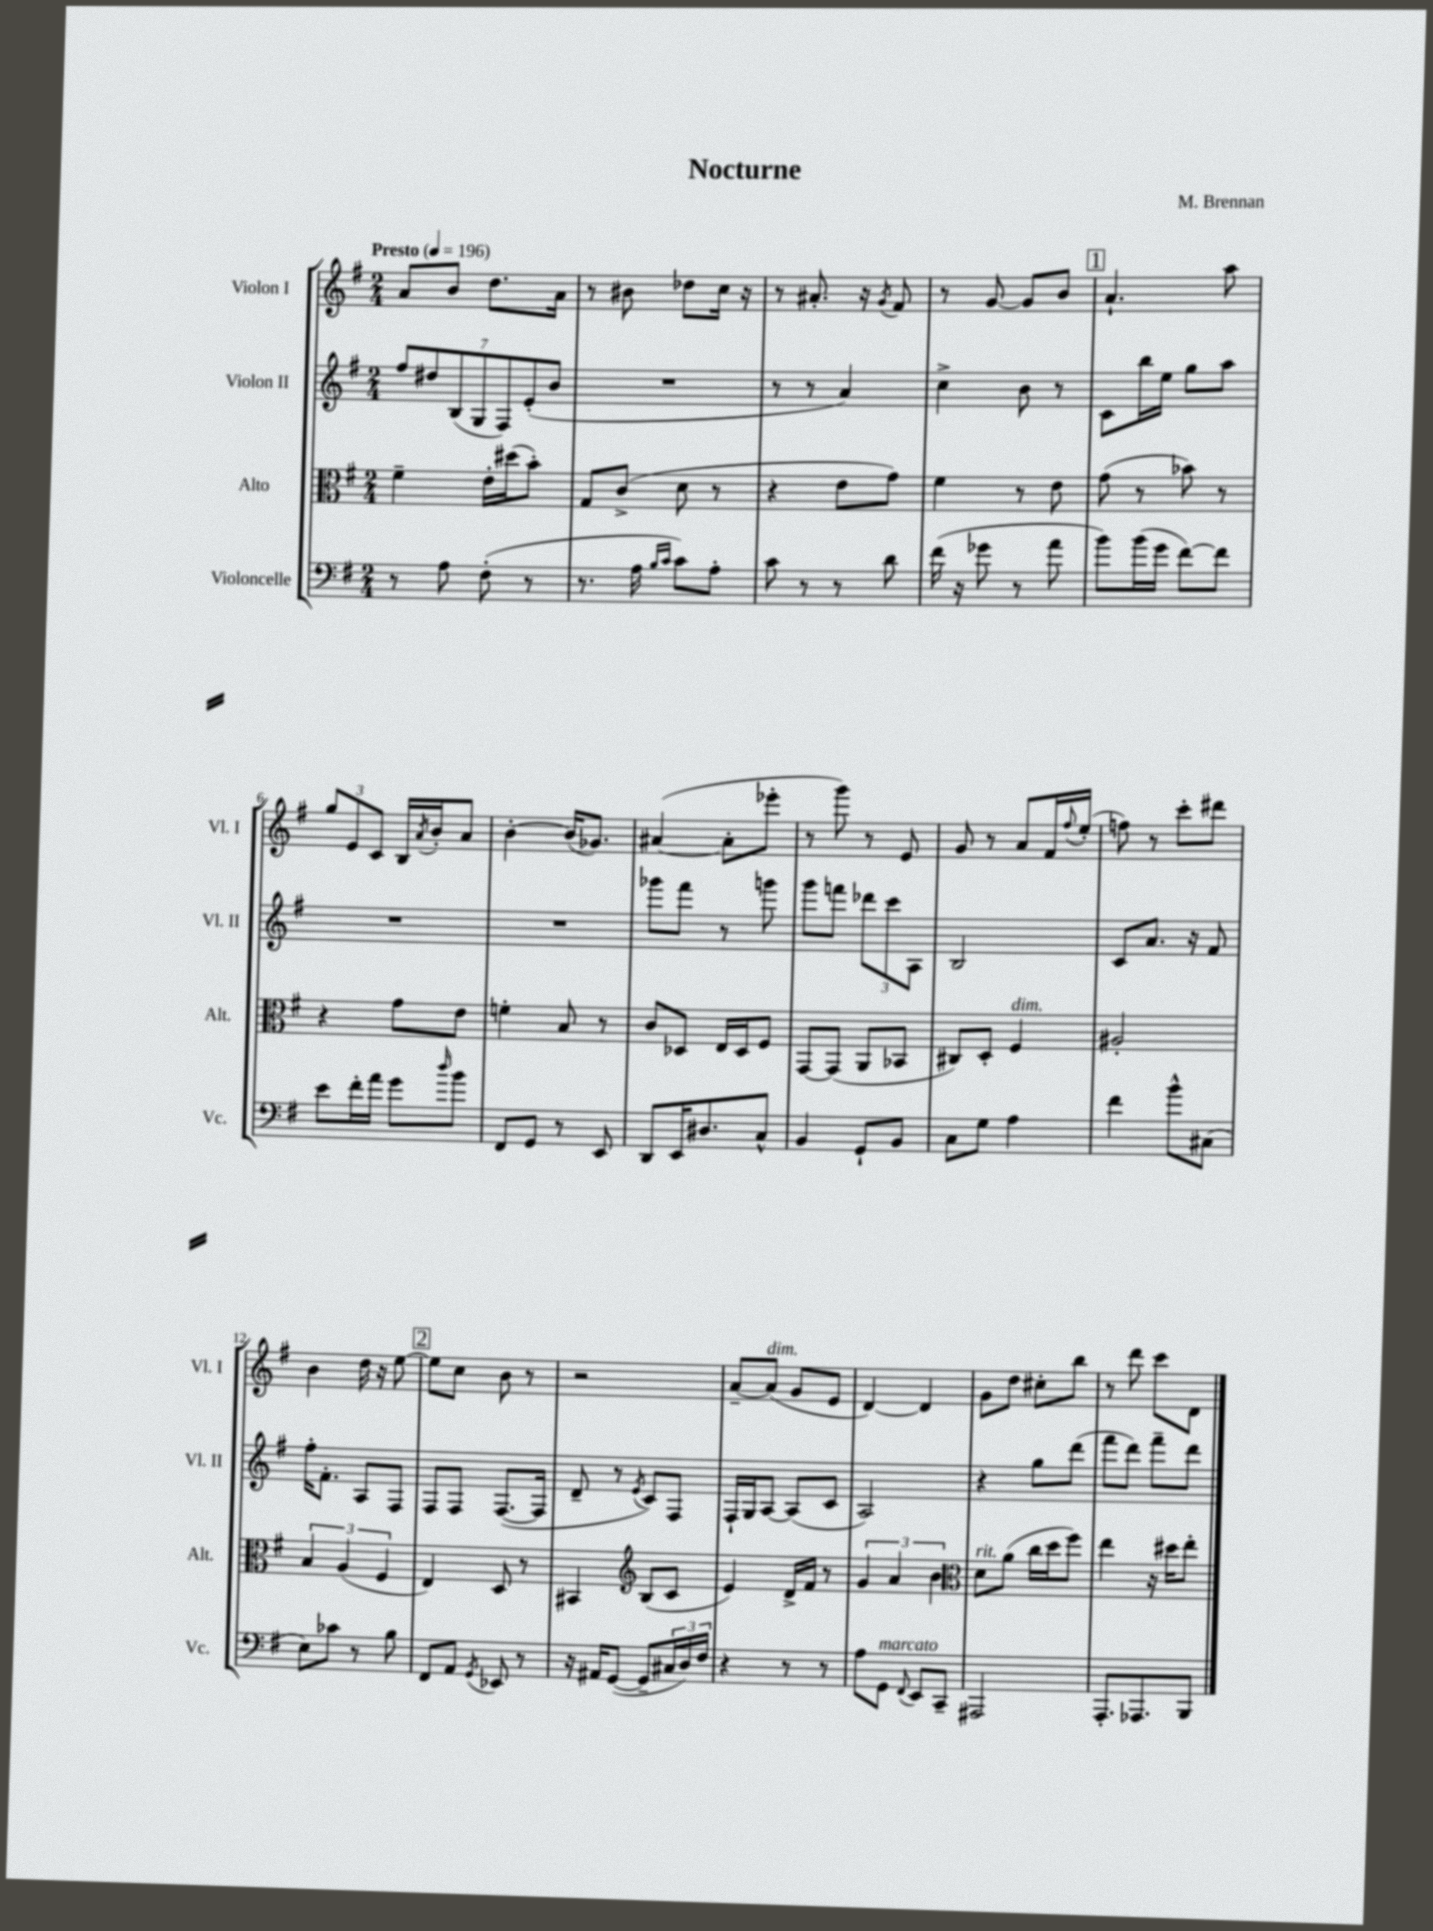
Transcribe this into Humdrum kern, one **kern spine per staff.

**kern	**kern	**kern	**kern
*staff4	*staff3	*staff2	*staff1
*clefF4	*clefC3	*clefG2	*clefG2
*k[f#]	*k[f#]	*k[f#]	*k[f#]
*M2/4	*M2/4	*M2/4	*M2/4
*MM196	*MM196	*MM196	*MM196
8r	4f#~\	14ff#/L	8a/L
.	.	14dd#/	.
8A\	.	.	8b/J
.	.	(14B/	.
.	.	14G/	.
(8F#'\	16e'\LL	.	8.dd\L
.	.	14F#/)	.
.	(16dd#\J	.	.
.	.	(14e'/	.
8r	8b'\J)	.	.
.	.	14b/J	.
.	.	.	16a\Jk
=	=	=	=
8.r	8G/L	2r	8r
.	(8c^/J	.	8b#\
16A\	.	.	.
16qqB/LL	.	.	.
16qqc/JJ	.	.	.
8c\L)	8d\	.	8dd-\L
8A'\J	8r	.	16cc\Jk
.	.	.	16r
=	=	=	=
8c\	4r	8r	8r
8r	.	8r	8.a#'/
8r	8e\L	4a/)	.
.	.	.	16r
.	.	.	8qg/
8d\	8g\J)	.	8f#/
=	=	=	=
(16f#\	4f#\	4cc^\	8r
16r	.	.	.
8g-\	.	.	[8g/
8r	8r	8b\	8g/]L
8a\	8e\	8r	8b/J
=	=	=	=
8b\L)	(8g\	8c\L	4.a`/
(16b\L	8r	16bb\L	.
16g\JJ	.	16ee\JJ	.
[8f#\L)	8b-\)	8gg\L	.
8f#\]J	8r	8aa\J	8aa\
=	=	=	=
8e\L	4r	2r	12gg/L
.	.	.	12e/
16f#'\L	.	.	.
.	.	.	12c/J
16a\JJ	.	.	.
8g\L	8g\L	.	16B/LL
.	.	.	8qa/
.	.	.	16b'/J
16qqdd/	.	.	.
8b\J	8e\J	.	8a/J
=	=	=	=
8FF#/L	4f'\	2r	[4b'\
8GG/J	.	.	.
8r	8B/	.	(16b/]LK
.	.	.	8.g-/J)
8EE/	8r	.	.
=	=	=	=
8DD/L	8c/L	8ggg-\L	([4a#/
16EE/K	8D-/J	8fff#\J	.
8.D#/	.	.	.
.	16E/LL	8r	8a#'\]L
.	16D-/J	.	.
8C^^/J	8F#/J	8ggg\	8eee-'\J
=	=	=	=
4BB/	[8GG/L	8ggg\L	8r
.	(8GG/]J	8fff\J	8ggg\)
8GG`/L	8AA/L	12ddd-\L	8r
.	.	12ccc\	.
8BB/J	8BB-/J	.	8e/
.	.	12A\J	.
=	=	=	=
8C\L	8C#/L)	2B/	8g/
8G\J	8D'/J	.	8r
4A\	4F#/	.	8a/L
.	.	.	16f#/L
.	.	.	8qqff#/
.	.	.	(16ee'/JJ
=	=	=	=
4f#\	2A#'/	8c/L	8ff\)
.	.	8.a/J	8r
8b^^\L	.	.	8ccc'\L
.	.	16r	.
(8C#\J	.	8f#/	8ddd#\J
=	=	=	=
8E\L)	6B/	16ff#'\LK	4b\
.	.	8.f#'\J	.
8c-\J	.	.	.
.	(6A/	.	.
8r	.	8A/L	16dd\
.	.	.	16r
.	6F#/	.	.
8B\	.	8F#/J	[8ee\
=	=	=	=
8FF#/L	4E/)	8F#/L	8ee\]L
8AA/J	.	8F#/J	8cc\J
8qGG/	.	.	.
8EE-/	8D/	([8.F#/L	8b\
8r	8r	.	8r
.	.	16F#/]Jk	.
=	=	=	=
16r	4BB#/	8d~/	2r
16AA#/LK	.	.	.
([8GG/J	.	8r	.
*	*clefG2	*	*
.	.	8qe/	.
8GG~/]L	(8B/L	8c/L)	.
24C#/L	8c/J	8F#/J	.
24D/)	.	.	.
24F#/JJ	.	.	.
=	=	=	=
4r	4e/)	16F#`/LL	[8a~/L
.	.	16G/J	.
.	.	[8A/J	(8a/]J
8r	16d^/LL	(8A/]L	8g/L
.	16f#/JJ	.	.
8r	8r	8c/J	8e/J
=	=	=	=
8A\L	6g/	2A/)	[4d/)
8GG\J	.	.	.
.	6a/	.	.
8qqFF#/	.	.	.
8EE/L	.	.	4d/]
.	6b\	.	.
8CC~/J	.	.	.
=	=	=	=
*	*clefC3	*	*
2AAA#/	8d\L	4r	8g\L
.	(8a\J	.	8dd\J
.	16cc\LL	8gg\L	8cc#'\L
.	16dd\J	.	.
.	8ff#\J)	(8ddd\J	8bb\J
=	=	=	=
8.AAA'/L	4ee\	8fff#\L	8r
.	.	8ddd\J)	8ddd\
8.AAA-/	.	.	.
.	16r	8fff#~\L	8ccc\L
.	16dd#\LK	.	.
8BBB/J	8ee'\J	8ddd\J	8d\J
==	==	==	==
*-	*-	*-	*-
